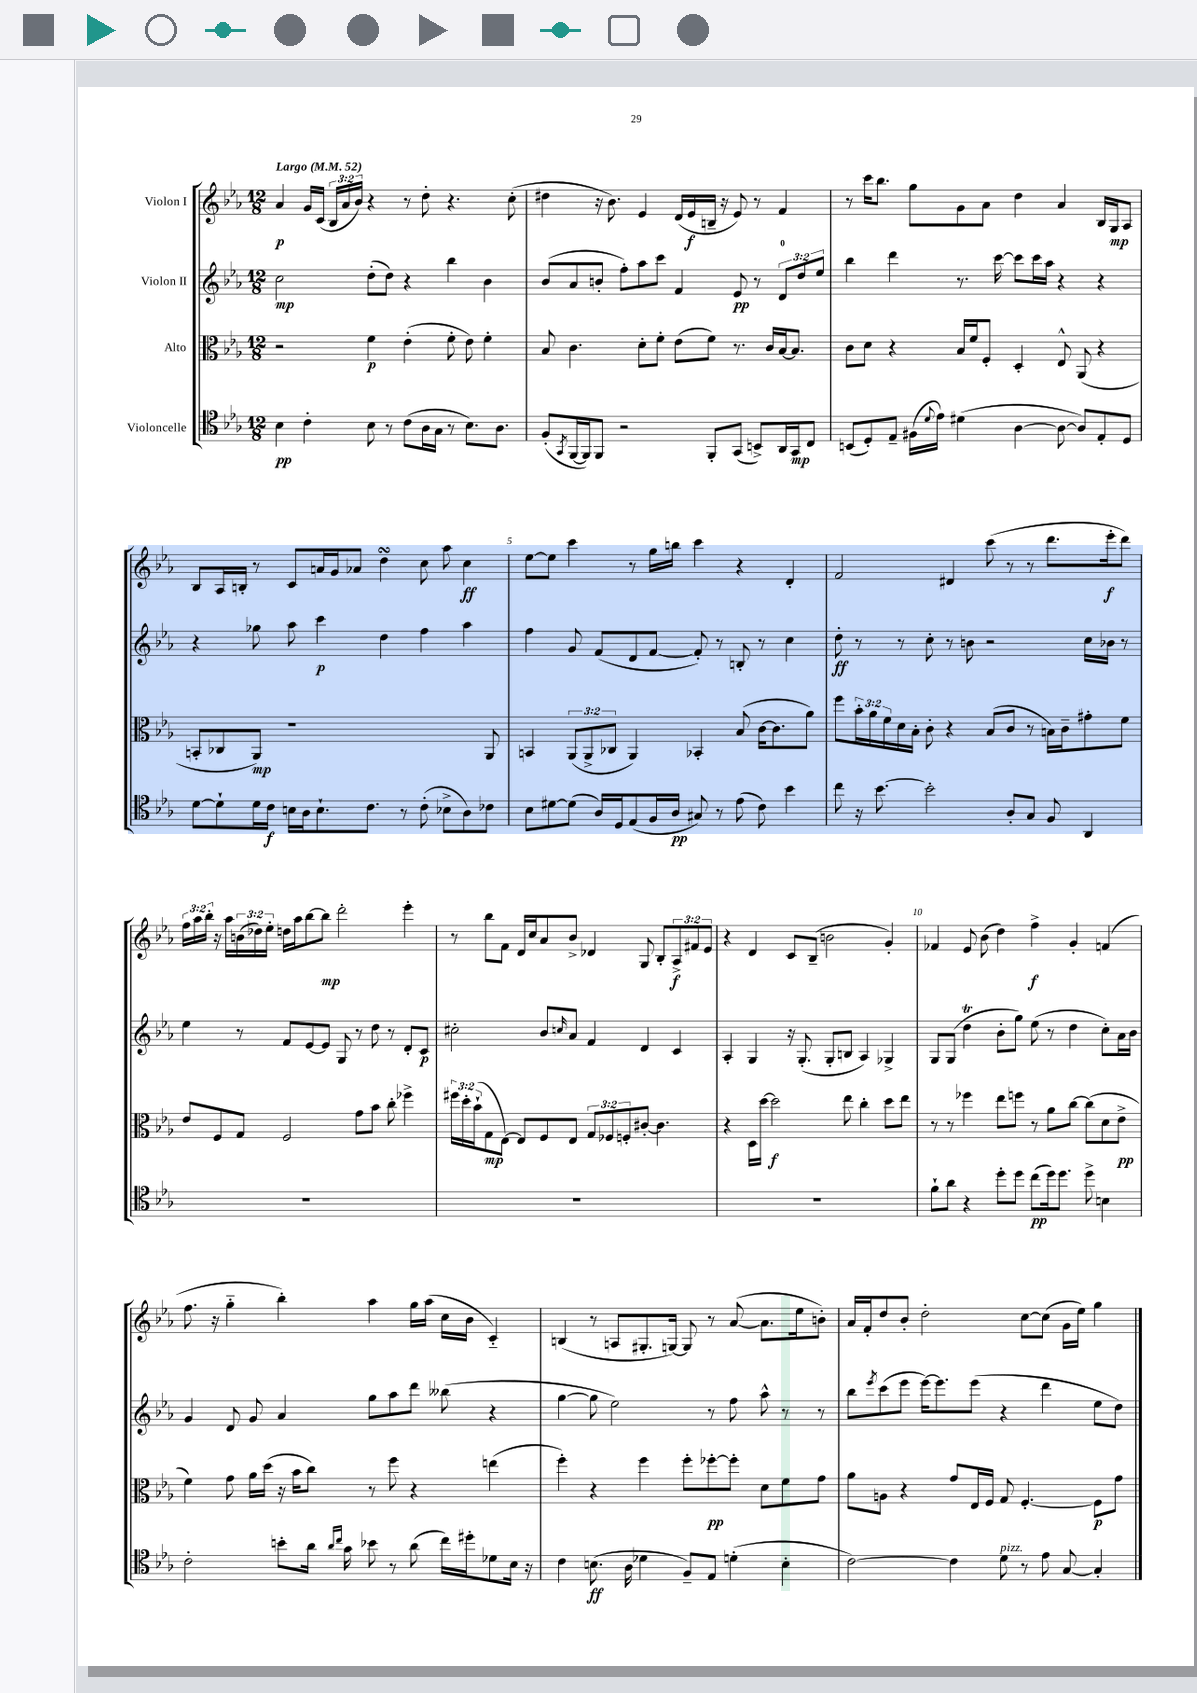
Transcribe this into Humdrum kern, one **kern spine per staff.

**kern	**kern	**kern	**kern
*staff4	*staff3	*staff2	*staff1
*clefC4	*clefC3	*clefG2	*clefG2
*k[b-e-a-]	*k[b-e-a-]	*k[b-e-a-]	*k[b-e-a-]
*M12/8	*M12/8	*M12/8	*M12/8
*MM52	*MM52	*MM52	*MM52
4B-\	2r	2cc\	4a-/
4c'\	.	.	16g/LL
.	.	.	(16c/JJ
.	.	.	24B-/LL
.	.	.	24a-/
.	.	.	24b-/JJ)
8B-\	4f\	(8dd'\L	4r
8r	.	8dd\J)	.
(8c\L	(4e-'\	4r	8r
16A-\L	.	.	8dd'\
16G\JJ	.	.	.
8r	8f'\	4bb-\	4.r
8.B-\L)	8e-\)	.	.
.	4f'\	4b-\	.
8.A-\J	.	.	.
.	.	.	(8cc'\
=	=	=	=
(8F'/L	8B-/	(8b-/L	4dd#\
8qGG/	.	.	.
[16FF/L	4.c\	8a-/	.
16FF/]J)	.	.	.
8FF/J	.	8b'/J	16r
.	.	.	8.b-\)
2r	.	8ff'\L)	.
.	8d'\L	8aa-\	4e-/
.	8f'\J	8ccc\J	.
.	(8e-\L	4f/	(16d/LL
.	.	.	16e-/
8FF'/L	8f\J)	.	16B~/JJ
.	.	.	16r
(8GG/J	8.r	8e-/	8e-/)
8BB^/L)	.	8r	8r
.	16c/LL	.	.
16AA-/L	[16B-/J	12d/L	4f/
16GG/J	8.B-/]J	.	.
.	.	12dd/	.
8C/J	.	.	.
.	.	12ee-/J	.
=	=	=	=
(8BB/L	8c\L	4bb-\	8r
8D'/)	8d\J	.	16ccc\LK
.	.	.	8.bb-\J
8E-~/J	4r	4ddd\	.
(16F#\LL	.	.	8gg\L
8qqd/	.	.	.
16e-\JJ)	.	.	.
(4d#\	16B-/LL	8.r	8g\
.	16f/J	.	.
.	8F'/J	.	8a-\J
.	.	[16ccc\	.
[4A-\	4D'/	8ccc\]L	4dd\
.	.	16ccc\L	.
.	.	16aa-\JJ	.
8A-\_	8E-^^/	4r	4a-/
8A-/]L)	(8AA-/	.	.
8E-'/	4r	4r	16B-/LL
.	.	.	16G/J
8D/J	.	.	8A-/J
=	=	=	=
[8d\L	8BB'/L	4r	8B-/L
8d`\]	8C-/	.	16A-/L
.	.	.	16B'/JJ
16d\L	8AA-/J)	8gg-\	8r
16c\JJ	.	.	.
16B\LL	1r	8aa-\	8c/L
16A-\J	.	.	.
8.B`\	.	4ccc\	16a/L
.	.	.	16g/J
.	.	.	8a-/J
8.c\J	.	.	.
.	.	4dd\	4dd\
8r	.	.	.
(8c'\	.	4ff\	8cc\
8B-^\L	.	.	8aa-\
8A-\)	.	4aa-\	4cc\
8c-\J	8AA-/	.	.
=	=	=	=
8B-\L	4BB/	4ff\	[8ee-\L
[8d#\	.	.	8ee-\]J
(8d#\]J	(12AA-/L	8g/	4ccc\
.	12AA-^/	.	.
16A-/LL)	.	(8f/L	.
.	12C-/J	.	.
16D/J	.	.	.
(8E-/	4AA-/)	8d/	8r
16F/L	.	[8f/J	16gg\LL
16A-/JJ	.	.	16bb\JJ
8G#/)	4BB-'/	8f'/])	4ccc\
8r	.	8r	.
(8e-\	(8B-/	8B'/	4r
8c\)	[16c\LK	8r	.
.	8.c\]	.	.
4b-\	.	4cc\	4d'/
.	8a-\J)	.	.
=	=	=	=
8cc\	8ff\L	8dd'\	2f/
16r	24b-'\L	8r	.
.	24a-\	.	.
[8.b-\	.	.	.
.	24f\	.	.
.	16d\	8r	.
.	16B-'\JJ	.	.
2b-'\]	8c'\	8cc'\	.
.	4r	8r	4d#/
.	.	8b\	.
.	(8B-/L	2r	(8ccc\
8A-'/L	8c/J	.	8r
8G/J	8r	.	8r
8F/	16B\LL)	.	8.ddd\L
.	16c~\J	.	.
4AA-/	8g#'\	16cc\LL	.
.	.	16b-\JJ	16eee-'\k
.	8f\J	8r	8ddd\J)
=	=	=	=
1.r	8e-/L	4ee-\	24ff\LL
.	.	.	24aa-\
.	.	.	24bb-'\JJ
.	8F/	.	16r
.	.	.	16aa-\LL
.	8G/J	8r	(24b\
.	.	.	24dd-\)
.	.	.	24ee-'\JJ
.	2F/	8f/L	16dd\LL
.	.	.	16aa-\J
.	.	[8e-/	[8bb-\
.	.	8e-/]J	8bb-\]J
.	.	8G/	2ddd'\
.	8g\L	8r	.
.	8b-\J	8dd\	.
.	8cc'\	8r	.
.	4ff-^\	8d'/L	4eee-'\
.	.	8c/J	.
=	=	=	=
1.r	24ff#\LL	2cc#'\	8r
.	24dd'\	.	.
.	(24b-`\J	.	.
.	8G\	.	8bb-\L
.	[8E-\J)	.	8f\J
.	8E-/]L	.	16d/LL
.	.	.	16cc/J
.	8F/	8b-/L	8a-/
.	.	16qqcc/	.
.	8E-/J	8a-/J	8b-^/J
.	12G/L	4f/	4d-/
.	12F-/	.	.
.	12F'/	.	.
.	[8c#'/J	4d/	8G/
.	4.c#\]	.	8B-'/L
.	.	4c/	12A-^/
.	.	.	12f#/
.	.	.	12e-/J
=	=	=	=
1.r	4r	4A-'/	4r
.	16D\LL	4G/	4d/
.	[16dd\JJ	.	.
.	2dd\]	.	.
.	.	16r	8c/L
.	.	(8.G'/	.
.	.	.	(8B-~/J
.	.	8G'/L	2b\
.	8ee-\	8B/J	.
.	4cc'\	4A-/)	.
.	8dd\L	4G-^/	4g'/)
.	8ee-\J	.	.
=	=	=	=
8f`\L	8r	8G/L	4f-/
8a-\J	8r	(8G/J	.
4r	4ff-\	4dd\	8e-/
.	.	.	(8b-\
8dd'\L	8ee-\L	8b-'\L	4dd\)
8dd\J	8ff\J	8gg\J)	.
(8cc\L	8r	(8ee-\	4ff^\
16dd\k)	8a-\L	8r	.
8.dd\J	.	.	.
.	[8cc\J	4dd\	4g'/
8dd^\	(8cc\]L	.	.
4B\	8d\	8cc'\L)	(4f/
.	8e-^\J	16a-\L	.
.	.	16b-\JJ	.
=	=	=	=
2c'\	4f\)	4g/	8.ff\
.	.	.	16r
.	8g\	8d/	4gg'~\
.	16a-\LL	8g/	.
.	(16dd\JJ	.	.
8b'\L	16r	4a-/	4bb-'\)
.	16b-\LK	.	.
16a-\Jk	8cc\J)	.	.
16qqa-/LL	.	.	.
16qqcc/JJ	.	.	.
16g\	.	.	.
8b-\	8r	8gg\L	4aa-\
8r	8ff\	8aa-\	.
(8a-\	4r	8ddd\J	16gg\LL
.	.	.	(16aa-\JJ
16cc\LL)	.	(8bb--\	16cc\LL
16dd#'\J	.	.	16b-\JJ
8d-\	(4ee\	4r	4c'~/)
16B-\Jk	.	.	.
16r	.	.	.
=	=	=	=
4c\	4ff'\)	[4gg\	(4B/
(8.B\	4r	8gg\]	8r
.	.	2ee-\)	8A/L
16A-\	.	.	.
4d-\	4ff\	.	8.G#'/
.	.	.	[16G/Jk)
8F~/L)	8ff'\L	.	8G/]
8E-/J	[8ff-'\	8r	8r
(4d'\	8ff-'\]J	8ff\	([8a-/
.	8d\L	8aa-^^\	8.a-\]L
4B'\	8f\	8r	.
.	.	.	16ee-\k
.	8g\J	8r	8b'\J)
=	=	=	=
[2c\)	8a-\L	8bb-\L	16a-/LL
.	.	.	16f'/J
.	.	8qeee-/	.
.	8A\J	(8ccc\	8dd/
.	4r	8eee-\J	8b-'/J
.	.	[16eee-\LK)	2dd'\
.	.	8.eee-\]	.
4c\]	8g/L	.	.
.	16E-/L	(8eee-\J	.
.	16F/JJ	.	.
8d\	8G/	4r	.
8r	[4.F'/	.	[8cc\L
8e-\	.	4ddd\	(8cc\]J
[8G/	.	.	16g\LL
.	.	.	16ee-\JJ)
4G'/]	8F\]L	8ee-\L	4gg\
.	8g\J	8dd\J)	.
==	==	==	==
*-	*-	*-	*-
